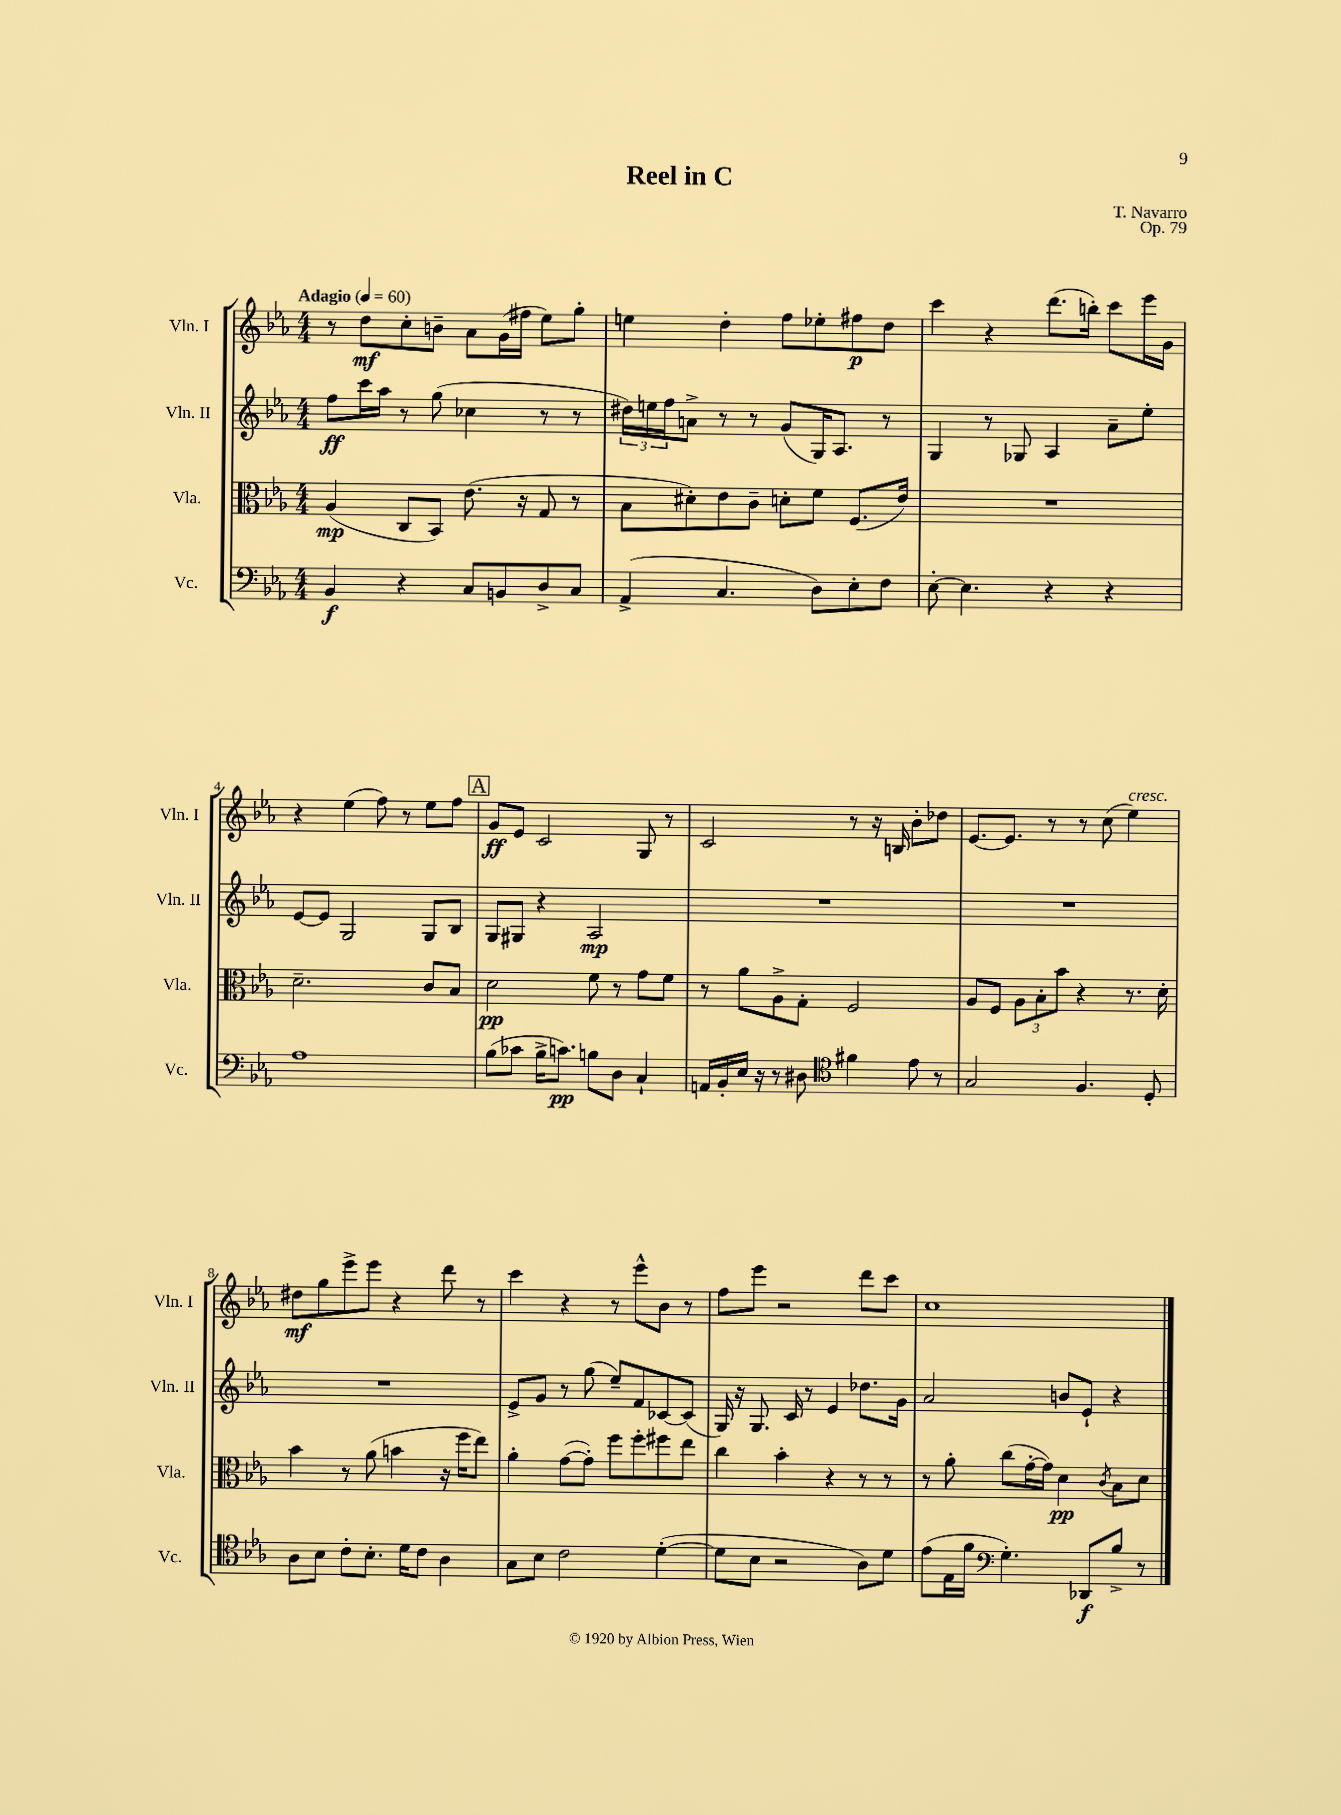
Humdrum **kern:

**kern	**dynam	**kern	**dynam	**kern	**dynam	**kern	**dynam
*part4	*part4	*part3	*part3	*part2	*part2	*part1	*part1
*staff4	*staff4	*staff3	*staff3	*staff2	*staff2	*staff1	*staff1
*I"Vc.	*	*I"Vla.	*	*I"Vln. II	*	*I"Vln. I	*
*I'Vc.	*	*I'Vla.	*	*I'Vln. II	*	*I'Vln. I	*
*clefF4	*	*clefC3	*	*clefG2	*	*clefG2	*
*k[b-e-a-]	*	*k[b-e-a-]	*	*k[b-e-a-]	*	*k[b-e-a-]	*
*M4/4	*	*M4/4	*	*M4/4	*	*M4/4	*
*MM60	*	*MM60	*	*MM60	*	*MM60	*
=1	=1	=1	=1	=1	=1	=1	=1
!	!	!	!	!	!	!LO:TX:a:B:t=Adagio	!
4BB-/	f	(4A-/	mp	8ff\L	ff	8r	.
.	.	.	.	16ccc\L	.	8dd\L	mf
.	.	.	.	16aa-\JJ	.	.	.
4r	.	8C/L	.	8r	.	8cc'\	.
.	.	8BB-/J)	.	(8gg\	.	8bn~\J	.
8C/L	.	(8.e-\	.	4cc-X\	.	8a-\L	.
8BBn/	.	.	.	.	.	(16g\L	.
.	.	16r	.	.	.	16ff#X\JJ	.
8D^/	.	8G/	.	8r	.	8ee-\L)	.
8C/J	.	8r	.	8r	.	8gg'\J	.
=2	=2	=2	=2	=2	=2	=2	=2
(4AA-^/	.	8B-\L	.	24dd#X\LL)	.	4een\	.
.	.	.	.	24een\	.	.	.
.	.	.	.	24ff\J	.	.	.
.	.	8d#X'\)	.	8an^\J	.	.	.
4.C/	.	8e-\	.	8r	.	4dd'\	.
.	.	8c~\J	.	8r	.	.	.
.	.	8dn'\L	.	(8g/L	.	8ff\L	.
8D\L)	.	8f\J	.	16G/K)	.	8ee-X'\	.
.	.	.	.	8.A-/J	.	.	.
8E-'\	.	(8.F/L	.	.	.	8ff#X\	p
8F\J	.	.	.	8r	.	8dd\J	.
.	.	16e-/Jk)	.	.	.	.	.
=3	=3	=3	=3	=3	=3	=3	=3
[8E-'\	.	1r	.	4G/	.	4ccc\	.
4.E-\]	.	.	.	.	.	.	.
.	.	.	.	8r	.	4r	.
.	.	.	.	8G-X/	.	.	.
4r	.	.	.	4A-/	.	(8.ddd\L	.
.	.	.	.	.	.	16bbn'\Jk)	.
4r	.	.	.	8a-~\L	.	8ccc\L	.
.	.	.	.	8ee-'\J	.	16eee-\L	.
.	.	.	.	.	.	16g\JJ	.
!!LO:LB:g=z
=4	=4	=4	=4	=4	=4	=4	=4
1A-	.	2.d~\	.	[8e-/L	.	4r	.
.	.	.	.	8e-/J]	.	.	.
.	.	.	.	2G/	.	(4ee-\	.
.	.	.	.	.	.	8ff\)	.
.	.	.	.	.	.	8r	.
.	.	8c/L	.	8G/L	.	8ee-\L	.
.	.	8B-/J	.	8B-/J	.	8ff\J	.
!!LO:REH:place=s1:t=A
=5	=5	=5	=5	=5	=5	=5	=5
(8B-\L	.	2d\	pp	8G/L	.	8g/L	ff
8c-X\J	.	.	.	8G#X/J	.	8e-/J	.
16B-^\KL	.	.	.	4r	.	2c/	.
8.cn\J)	pp	.	.	.	.	.	.
8Bn\L	.	8f\	.	2A-/	mp	.	.
8D\J	.	8r	.	.	.	.	.
4C`/	.	8g\L	.	.	.	8G/	.
.	.	8f\J	.	.	.	8r	.
=6	=6	=6	=6	=6	=6	=6	=6
16AAn/LL	.	8r	.	1r	.	2c/	.
16BB-'/	.	.	.	.	.	.	.
16E-/JJ	.	8a-\L	.	.	.	.	.
16r	.	.	.	.	.	.	.
8r	.	8A-^\	.	.	.	.	.
8D#X\	.	8G'\J	.	.	.	.	.
*clefC4	*	*	*	*	*	*	*
4f#X\	.	2F/	.	.	.	8r	.
.	.	.	.	.	.	16r	.
.	.	.	.	.	.	16Bn/	.
8e-\	.	.	.	.	.	8b-'\L	.
8r	.	.	.	.	.	8dd-X\J	.
=7	=7	=7	=7	=7	=7	=7	=7
2G/	.	8A-/L	.	1r	.	[8.e-/L	.
.	.	8F/J	.	.	.	.	.
.	.	.	.	.	.	8.e-/J]	.
.	.	12A-\L	.	.	.	.	.
.	.	12B-'\	.	.	.	.	.
.	.	.	.	.	.	8r	.
.	.	12b-\J	.	.	.	.	.
4.F/	.	4r	.	.	.	8r	.
.	.	.	.	.	.	(8cc\	.
!	!	!	!	!	!	!LO:TX:a:i:t=cresc.	!
.	.	8.r	.	.	.	4ee-\)	.
8D'/	.	.	.	.	.	.	.
.	.	16d'\	.	.	.	.	.
!!LO:LB:g=z
=8	=8	=8	=8	=8	=8	=8	=8
8A-\L	.	4b-\	.	1r	.	8dd#X\L	mf
8B-\J	.	.	.	.	.	8gg\	.
8c'\L	.	8r	.	.	.	8eee-^\	.
8.B-'\J	.	(8a-\	.	.	.	8eee-\J	.
.	.	4bn\	.	.	.	4r	.
16d\KL	.	.	.	.	.	.	.
8c\J	.	.	.	.	.	.	.
4A-\	.	16r	.	.	.	8ddd\	.
.	.	16ff\KL	.	.	.	.	.
.	.	8ee-\J)	.	.	.	8r	.
=9	=9	=9	=9	=9	=9	=9	=9
8G\L	.	4a-'\	.	8e-^/L	.	4ccc\	.
8B-\J	.	.	.	8g/J	.	.	.
2c\	.	([8g\L	.	8r	.	4r	.
.	.	8g'\J])	.	(8gg\	.	.	.
.	.	8ff\L	.	8ee-~/L)	.	8r	.
.	.	8ff'\	.	8f/	.	8eee-^^\L	.
([4d'\	.	8ff#X\	.	[8c-X/	.	8b-\J	.
.	.	8ee-\J	.	(8c-/J]	.	8r	.
=10	=10	=10	=10	=10	=10	=10	=10
8d\L]	.	4cc\	.	16G/)	.	8ff\L	.
.	.	.	.	16r	.	.	.
8B-\J	.	.	.	8.G/	.	8eee-\J	.
2r	.	4b-'\	.	.	.	2r	.
.	.	.	.	16c/	.	.	.
.	.	.	.	8r	.	.	.
.	.	4r	.	4e-/	.	.	.
8A-\L)	.	8r	.	8.dd-X\L	.	8ddd\L	.
8d\J	.	8r	.	.	.	8ccc\J	.
.	.	.	.	16g\Jk	.	.	.
=11	=11	=11	=11	=11	=11	=11	=11
(8e-\L	.	8r	.	2a-/	.	1cc	.
16E-\L	.	8a-'\	.	.	.	.	.
16f\JJ	.	.	.	.	.	.	.
*clefF4	*	*	*	*	*	*	*
4.G'\)	.	(8cc\L	.	.	.	.	.
.	.	[16g'\L	.	.	.	.	.
.	.	16g\JJ])	.	.	.	.	.
.	.	4d\	pp	8bn/L	.	.	.
8DD-X/L	f	.	.	8e-`/J	.	.	.
.	.	8qc/	.	.	.	.	.
8B-^/J	.	8B-\L	.	4r	.	.	.
8r	.	8d\J	.	.	.	.	.
==	==	==	==	==	==	==	==
*-	*-	*-	*-	*-	*-	*-	*-
